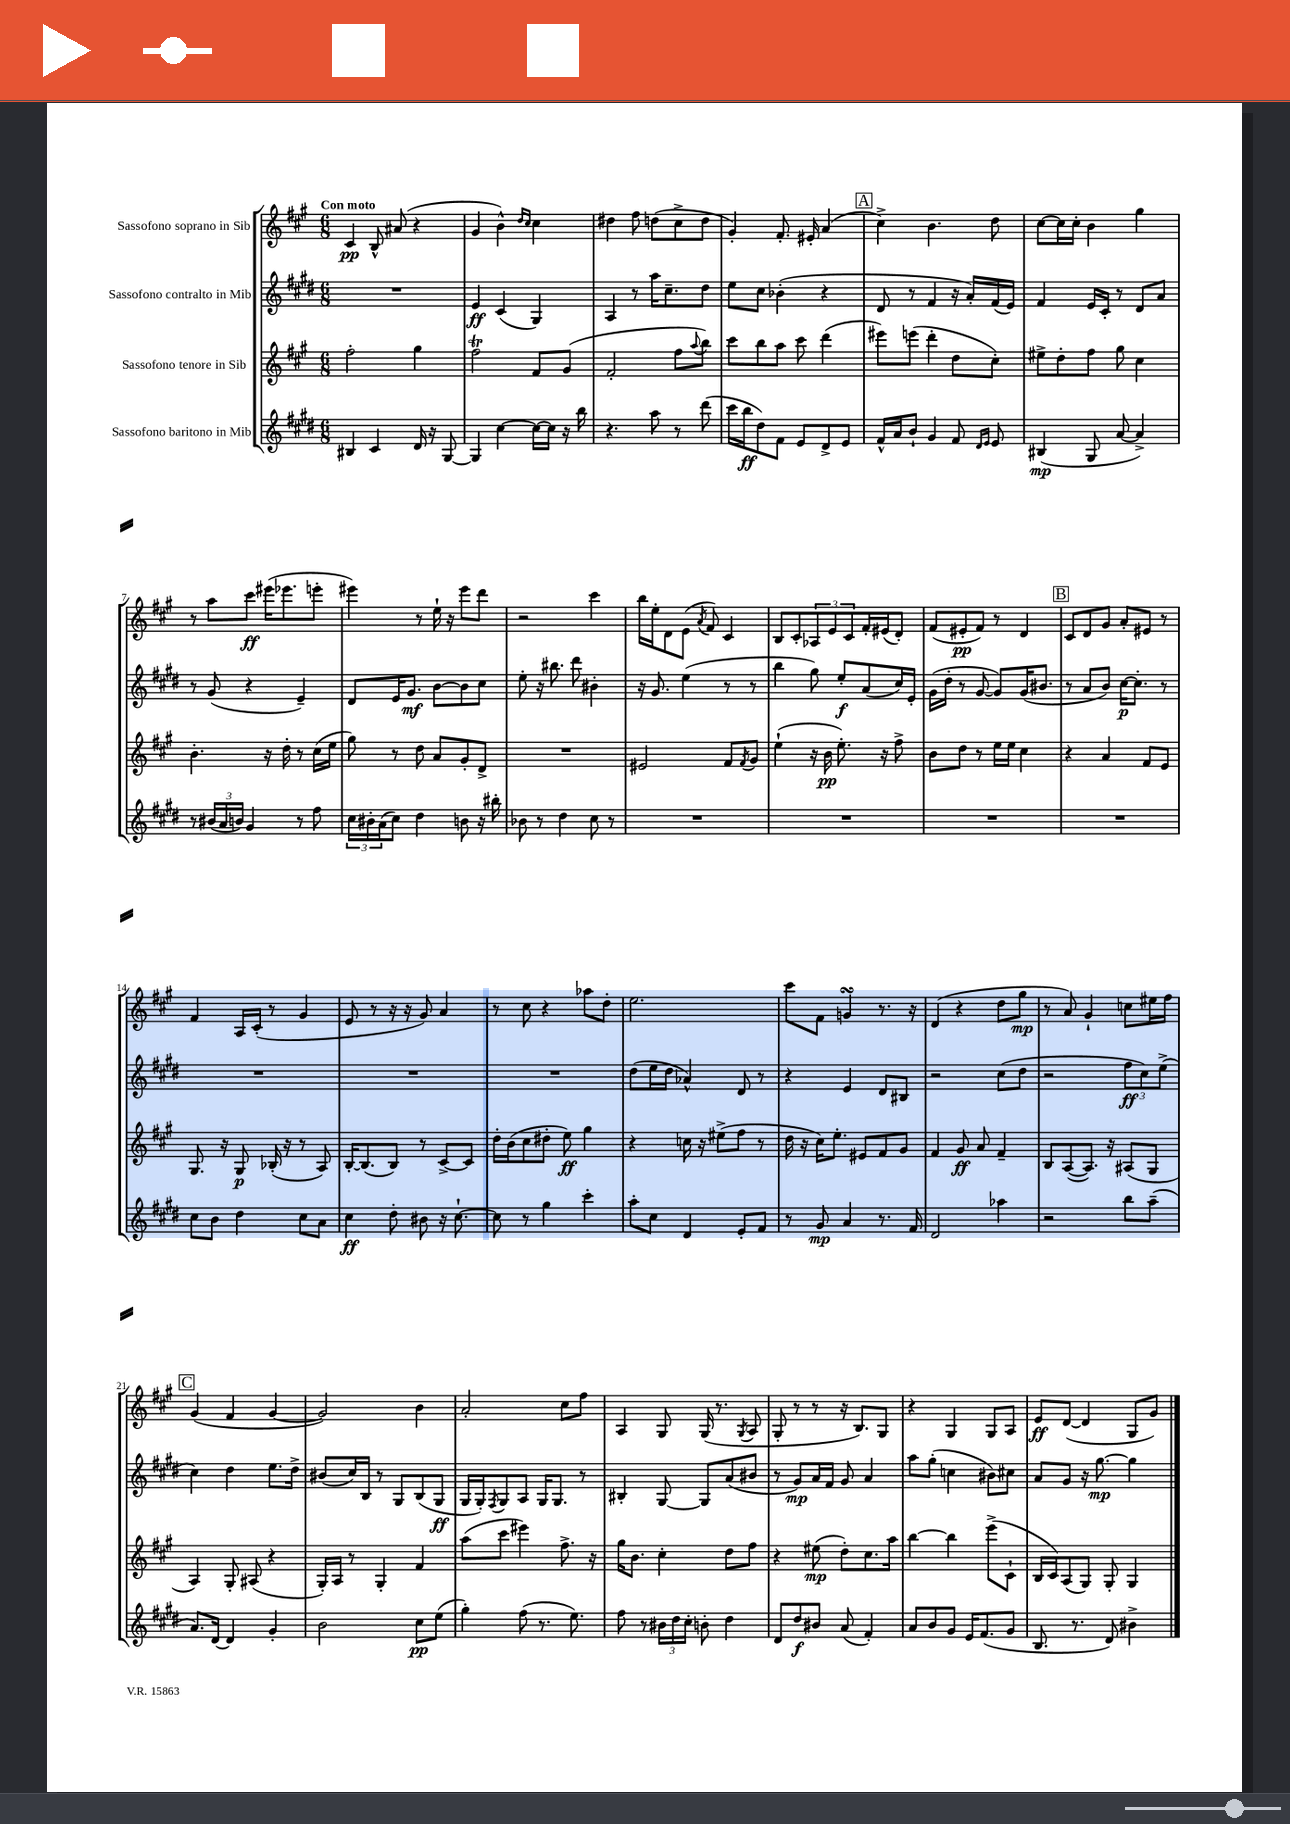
<<
\new StaffGroup <<
\new Staff = "s0" \with { instrumentName = "Sassofono soprano in Sib" } {
    \clef treble \key a \major \numericTimeSignature \time 6/8 \tempo "Con moto"
    cis'4\pp b8-^ ais'8( r4 |
    gis'4 b'4-^) \grace { d''16 cis''16 } cis''4 |
    dis''4 fis''8 d''8( cis''8-> d''8 |
    gis'4-.) fis'8.-. eis'16-. a'4( |
    \mark \markup { \box "A" } cis''4->) b'4. d''8 |
    cis''8~ cis''16 cis''16-. b'4 gis''4 |
    r8 a''8 cis'''8\ff eis'''16( ees'''8. e'''8-. |
    eis'''4) r8 e''16-! r16 eis'''8 d'''8 |
    r2 cis'''4 |
    b''16 e''16-. d'8 e'8( \acciaccatura { a'8 } fis'8) cis'4 |
    b8 cis'8-. \tuplet 3/2 { aes8 e'8 cis'8 } fis'16-. eis'16( d'8-.) |
    fis'8( eis'8-.\pp fis'8) r8 d'4 |
    \mark \markup { \box "B" } cis'8 d'8 gis'8 a'8-. eis'8 r8 |
    fis'4 a16 cis'16-.( r8 gis'4 |
    e'8 r8 r16 r16 gis'8) a'4 |
    r8 cis''8 r4 aes''8 d''8-. |
    e''2. |
    cis'''8 fis'8 g'4\turn r8. r16 |
    d'4( r4 d''8 gis''8\mp |
    r8 a'8) gis'4-! c''8 eis''16 fis''16 |
    \mark \markup { \box "C" } gis'4( fis'4 gis'4~ |
    gis'2) b'4 |
    a'2-. cis''8 fis''8 |
    a4 gis8 gis16( r8. \acciaccatura { gis8 } a8 |
    gis8-. r8 r8 r16 b8.) gis8 |
    r4 gis4 gis8 a8 |
    e'8\ff d'8~( d'4 gis8 gis'8) \bar "|." |
}
\new Staff = "s1" \with { instrumentName = "Sassofono contralto in Mib" } {
    \clef treble \key e \major \numericTimeSignature \time 6/8
    R2. |
    e'4\ff cis'4( gis4) |
    a4 r8 a''16 cis''8.-- dis''8 |
    e''8 cis''8 bes'4-.( r4 |
    \mark \markup { \box "A" } dis'8 r8 fis'4 r16 a'16-.) fis'16( e'16) |
    fis'4 e'16 cis'16-. r8 dis'8 a'8 |
    r8 gis'8( r4 e'4--) |
    dis'8 e'16 gis'8.\mf b'8~ b'8 cis''8 |
    e''8-. r16 bis''8. dis'''8 bis'4-. |
    r16 gis'8. e''4( r8 r8 |
    b''4 gis''8) e''8-.\f a'8( cis''16) e'16-. |
    gis'16( dis''16-. r8 gis'8~ gis'8) gis'16( bis'8. |
    \mark \markup { \box "B" } r8 a'8 b'8) cis''16~\p cis''8.-. r8 |
    R2. |
    R2. |
    R2. |
    dis''8( e''16 dis''16 aes'4-^) dis'8 r8 |
    r4 e'4 dis'8 bis8 |
    r2 cis''8( dis''8 |
    r2 \tuplet 3/2 { fis''8\ff cis''8) e''8->( } |
    \mark \markup { \box "C" } cis''4) dis''4 e''8. dis''16-> |
    bis'8( cis''16) b16 r8 gis8 b8( gis8\ff |
    gis16 gis16-.) \acciaccatura { fis8 } gis8 a8 gis16 gis8. r8 |
    bis4-. gis8~ gis8 a'8( bis'8 |
    r8 gis'8\mp) a'16 fis'16 gis'8 a'4 |
    a''8 gis''8-.( c''4 bis'8) cis''8 |
    a'8 gis'8 r16 gis''8.~\mp gis''4 \bar "|." |
}
\new Staff = "s2" \with { instrumentName = "Sassofono tenore in Sib" } {
    \clef treble \key a \major \numericTimeSignature \time 6/8
    fis''2-. gis''4 |
    fis''2\trill fis'8 gis'8( |
    fis'2-. fis''8 \appoggiatura { a''8 } b''8) |
    cis'''8 b''8 a''8 cis'''8 d'''4( |
    \mark \markup { \box "A" } eis'''8) e'''8( d'''4-. d''8 cis''8-.) |
    eis''8-> d''8-. fis''8 gis''8 cis''4 |
    b'4.-. r16 d''16-. r8 cis''16( e''16 |
    gis''8) r8 d''8 a'8 gis'8-. d'8-> |
    R2. |
    eis'2 fis'8 \acciaccatura { fis'8 } gis'8 |
    e''4-!( r16 b'16\pp e''8.-.) r16 fis''8-> |
    b'8 d''8 r8 e''16 e''16 cis''4 |
    \mark \markup { \box "B" } r4 a'4 fis'8 e'8 |
    gis8. r16 gis8\p bes16-.( r16 r8 a8) |
    b16~-. b8.( b8) r8 cis'8~-> cis'8 |
    d''16-. b'16( cis''8 dis''8-. e''8\ff) gis''4 |
    r4 c''16 r16 eis''8->( fis''8 r8 |
    d''16 r16 cis''16) e''8.-. eis'8 fis'8 gis'8 |
    fis'4 gis'8\ff a'8 fis'4-- |
    b8 a8~( a8.) r16 ais8( gis8 |
    \mark \markup { \box "C" } a4) gis8-. ais8( r4 |
    gis16-.) a16 r8 gis4-. fis'4 |
    a''8( cis'''8 eis'''4) fis''8.-> r16 |
    gis''16 b'8. cis''4-. d''8 fis''8 |
    r4 eis''8\mp( d''8-.) cis''8. a''16 |
    b''4~ b''4 e'''8->( cis'8-! |
    b16 cis'16) a8( gis8) gis8-. gis4 \bar "|." |
}
\new Staff = "s3" \with { instrumentName = "Sassofono baritono in Mib" } {
    \clef treble \key e \major \numericTimeSignature \time 6/8
    bis4 cis'4 dis'16 r16 gis8~ |
    gis4 cis''4~ cis''16~ cis''16 r16 b''16 |
    r4. a''8 r8 dis'''8( |
    cis'''16 b''16\ff dis''8) fis'8 e'8 dis'8-> e'8 |
    \mark \markup { \box "A" } fis'16-^ a'16 b'8-! gis'4 fis'8 \grace { dis'16 e'16 } e'8 |
    bis4\mp( gis8 a'8~ a'4->) |
    r8 \tuplet 3/2 { bis'16( a'16 b'16) } gis'4 r8 fis''8 |
    \tuplet 3/2 { cis''16 bis'16-. a'16( } cis''8) dis''4 b'8 r16 bis''16-. |
    bes'8 r8 dis''4 cis''8 r8 |
    R2. |
    R2. |
    R2. |
    \mark \markup { \box "B" } R2. |
    cis''8 b'8 dis''4 cis''8 a'8 |
    cis''4\ff dis''8-. bis'8 r16 cis''8.~-! |
    cis''8 r8 gis''4 cis'''4-. |
    a''8-. cis''8 dis'4 e'8-. fis'8 |
    r8 gis'8\mp a'4 r8. fis'16 |
    dis'2 aes''4 |
    r2 b''8 a''8--( |
    \mark \markup { \box "C" } a'8.) dis'16~ dis'4 gis'4-. |
    b'2 cis''8\pp e''8( |
    gis''4-.) fis''8( r8. e''8.) |
    fis''8 r8 \tuplet 3/2 { bis'16 dis''16 cis''16-. } b'8-. dis''4 |
    dis'8 dis''8\f bis'8 a'8( fis'4-.) |
    a'8 b'8 gis'8 e'16 fis'8.( gis'8 |
    b8. r8. dis'8) bis'4-> \bar "|." |
}
>>
>>
